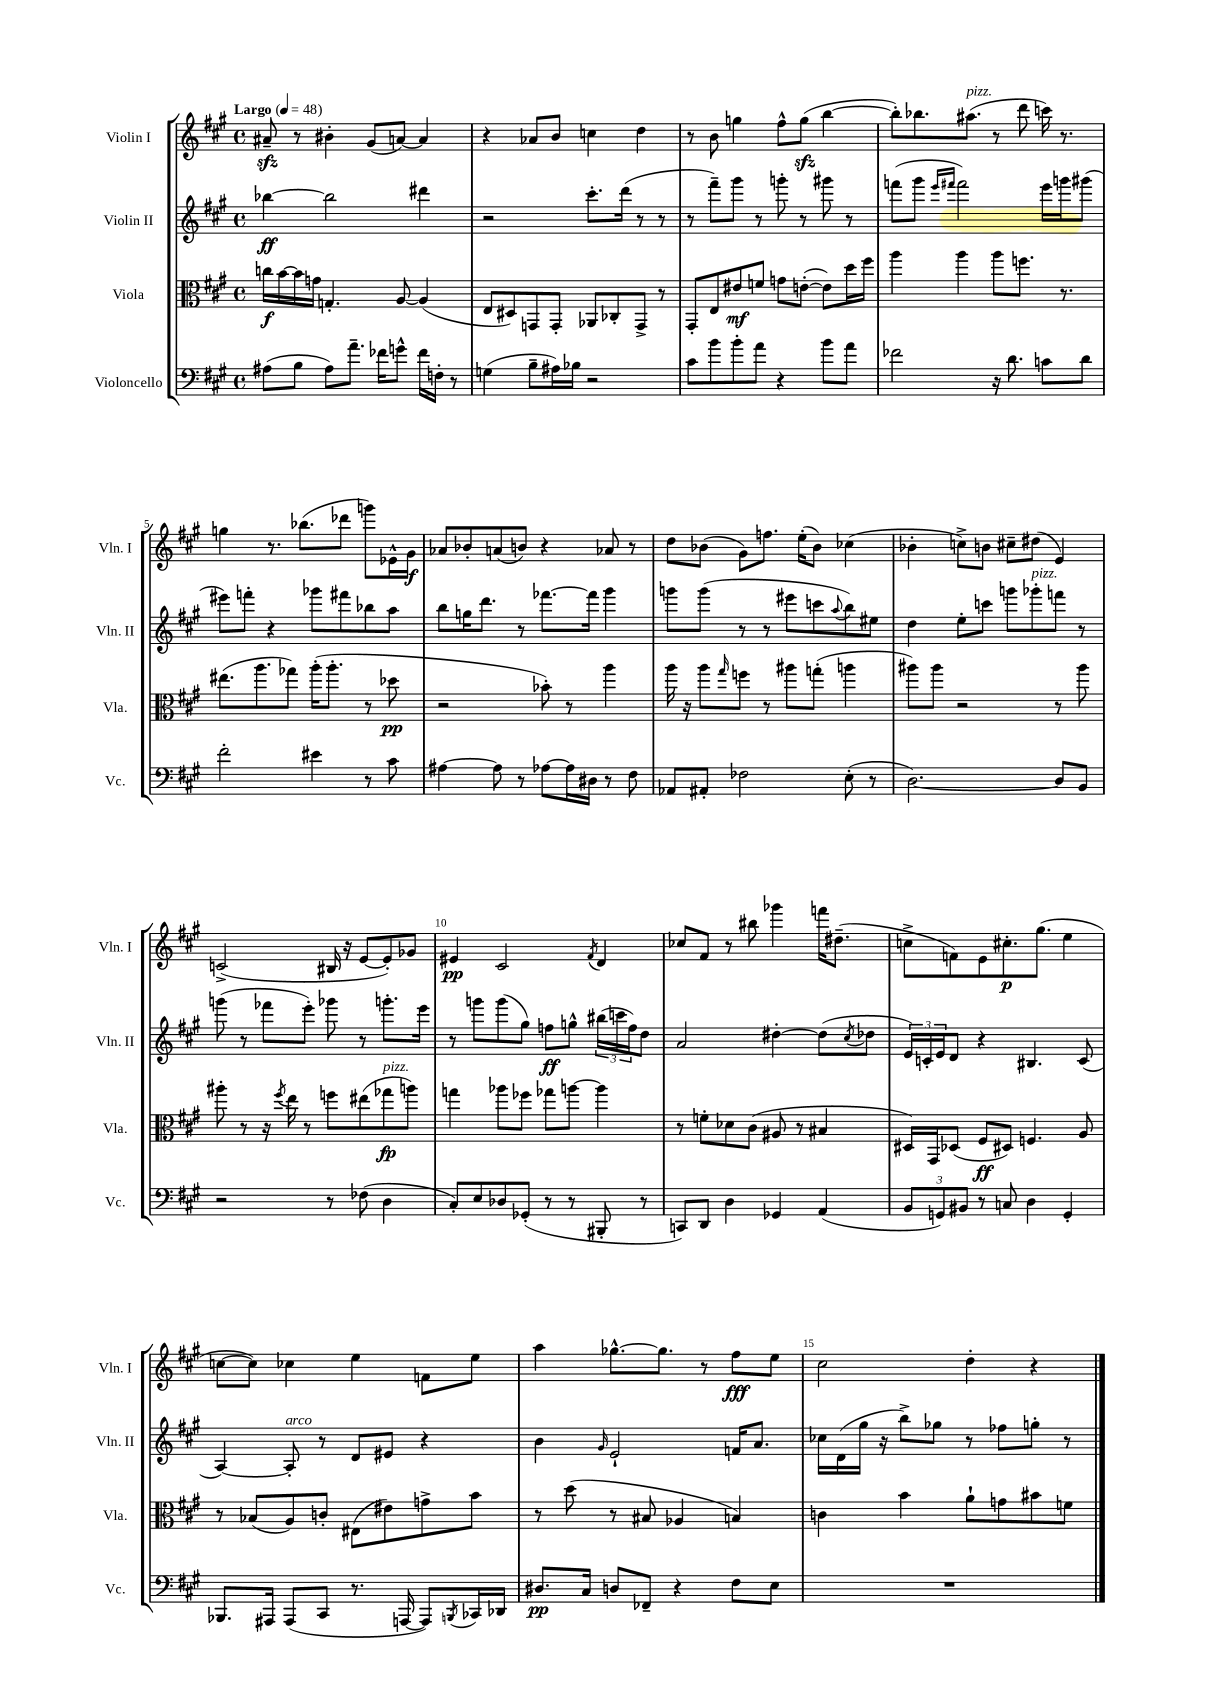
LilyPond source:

<<
\new StaffGroup <<
\new Staff = "s0" \with { instrumentName = "Violin I" shortInstrumentName = "Vln. I" } {
    \clef treble \key a \major \defaultTimeSignature \time 4/4 \tempo "Largo" 4 = 48
    ais'8--\sfz r8 bis'4-. gis'8( a'8~) a'4 |
    r4 aes'8 b'8 c''4 d''4 |
    r8 b'8 g''4 fis''8-^ g''8\sfz( b''4~ |
    b''8-.) bes''8. ais''8.^\markup { \italic "pizz." }( r8 d'''8 c'''16) r8. |
    g''4 r8. bes''8.( des'''8 g'''8) ees'16-^ gis'16\f |
    aes'8 bes'8-. a'8( b'8) r4 aes'8 r8 |
    d''8 bes'8( gis'8) f''8. e''16-.( bes'8) ces''4( |
    bes'4-. c''8->) b'8 cis''8-- dis''8( e'4) |
    c'2->( bis16 r16 e'8~ e'8-.) ges'8 |
    eis'4\pp cis'2 \acciaccatura { fis'8 } d'4 |
    ces''8 fis'8 r8 bis''8 ges'''4 f'''16 dis''8.--( |
    c''8-> f'8) e'8 cis''8.-.\p gis''8.( e''4 |
    c''8~ c''8) ces''4 e''4 f'8 e''8 |
    a''4 ges''8.~-^ ges''8. r8 fis''8\fff e''8 |
    cis''2 d''4-. r4 \bar "|." |
}
\new Staff = "s1" \with { instrumentName = "Violin II" shortInstrumentName = "Vln. II" } {
    \clef treble \key a \major \defaultTimeSignature \time 4/4
    bes''4~\ff bes''2 dis'''4 |
    r2 cis'''8.-. d'''16( r8 r8 |
    r8 fis'''8--) gis'''8 r8 g'''8-. r8 gis'''8 r8 |
    f'''8( gis'''8 \grace { e'''16 fis'''16 } fis'''2) e'''16 g'''16 gis'''8( |
    eis'''8) f'''8-. r4 ges'''8 fis'''8 bes''8 a''8 |
    b''8 g''16 d'''8. r8 fes'''8.~ fes'''16 gis'''4 |
    g'''8 g'''8( r8 r8 eis'''8 c'''8 \appoggiatura { a''8 } b''8) eis''8 |
    d''4 e''8-. c'''8 g'''8 ges'''8-.^\markup { \italic "pizz." } f'''8 r8 |
    g'''8( r8 fes'''8 e'''8-.) ges'''8 r8 g'''8.-. e'''16 |
    r8 g'''8 g'''8( gis''8) f''8\ff g''8-^ \tuplet 3/2 { bis''16( c'''16 f''16) } d''8 |
    a'2 dis''4~-. dis''8( \acciaccatura { cis''8 } des''8 |
    \tuplet 3/2 { e'16) c'16-. e'16 } d'8 r4 bis4. c'8( |
    a4~) a8-.^\markup { \italic "arco" } r8 d'8 eis'8 r4 |
    b'4 \grace { gis'16 } e'2-! f'16 a'8. |
    ces''16 d'16( gis''16 r16 b''8->) ges''8 r8 fes''8 g''8-. r8 \bar "|." |
}
\new Staff = "s2" \with { instrumentName = "Viola" shortInstrumentName = "Vla." } {
    \clef alto \key a \major \defaultTimeSignature \time 4/4
    c''16\f b'16~ b'16 g'16 g4.-. a8~ a4( |
    e8 dis8) g,8 g,8-. aes,8 ces8-. g,8-> r8 |
    gis,8-. e8 eis'8\mf f'8 g'8 e'8~-.( e'8) d''16 fis''16 |
    a''4 a''4 a''8 f''8. r8. |
    eis''8.( a''8. ges''8) a''16-.( a''8.-. r8 des''8\pp |
    r2 bes'8-.) r8 a''4 |
    a''16 r16 a''8 \grace { gis''16 } f''8 r8 ais''8 g''8-.( a''4 |
    ais''8) ais''8 r2 r8 ais''8 |
    ais''8-. r8 r16 \acciaccatura { fis''8 } e''16 r8 f''8 eis''8( ges''8\fp^\markup { \italic "pizz." } a''8) |
    g''4 aes''8 fes''8 ges''8 a''8~ a''4 |
    r8 f'8-. des'8 cis'8( ais8 r8 bis4 |
    dis16) gis,16 des8( fis8\ff dis8) f4. a8 |
    r8 bes8( a8) c'8-. eis8( eis'8) g'8-> b'8 |
    r8 d''8( r8 bis8 aes4 b4) |
    c'4 b'4 a'8-! g'8 bis'8 f'8 \bar "|." |
}
\new Staff = "s3" \with { instrumentName = "Violoncello" shortInstrumentName = "Vc." } {
    \clef bass \key a \major \defaultTimeSignature \time 4/4
    ais8( b8 ais8) a'8.-- fes'16 g'8-^ fes'16 f16-. r8 |
    g4( b8-- ais16) bes16 r2 |
    cis'8 b'8 b'8-. a'8 r4 b'8 a'8 |
    fes'2 r16 d'8. c'8 d'8 |
    fis'2-. eis'4 r8 cis'8 |
    ais4~ ais8 r8 aes8~ aes16 dis16 r8 fis8 |
    aes,8 ais,8-. fes2 e8-.( r8 |
    d2.~) d8 b,8 |
    r2 r8 fes8( d4 |
    cis8-.) e8 des8 ges,8-.( r8 r8 bis,,8-. r8 |
    c,8) d,8 d4 ges,4 a,4( |
    \tuplet 3/2 { b,8 g,8) bis,8 } r8 c8 d4 g,4-. |
    bes,,8. ais,,16 ais,,8( cis,8 r8. a,,16~ a,,8) \acciaccatura { b,,8 } ces,16 des,16 |
    dis8.\pp cis16 d8 fes,8-- r4 fis8 e8 |
    R1 \bar "|." |
}
>>
>>
\layout { \context { \Score \override BarNumber.break-visibility = ##(#f #t #t) barNumberVisibility = #(every-nth-bar-number-visible 5) } }
